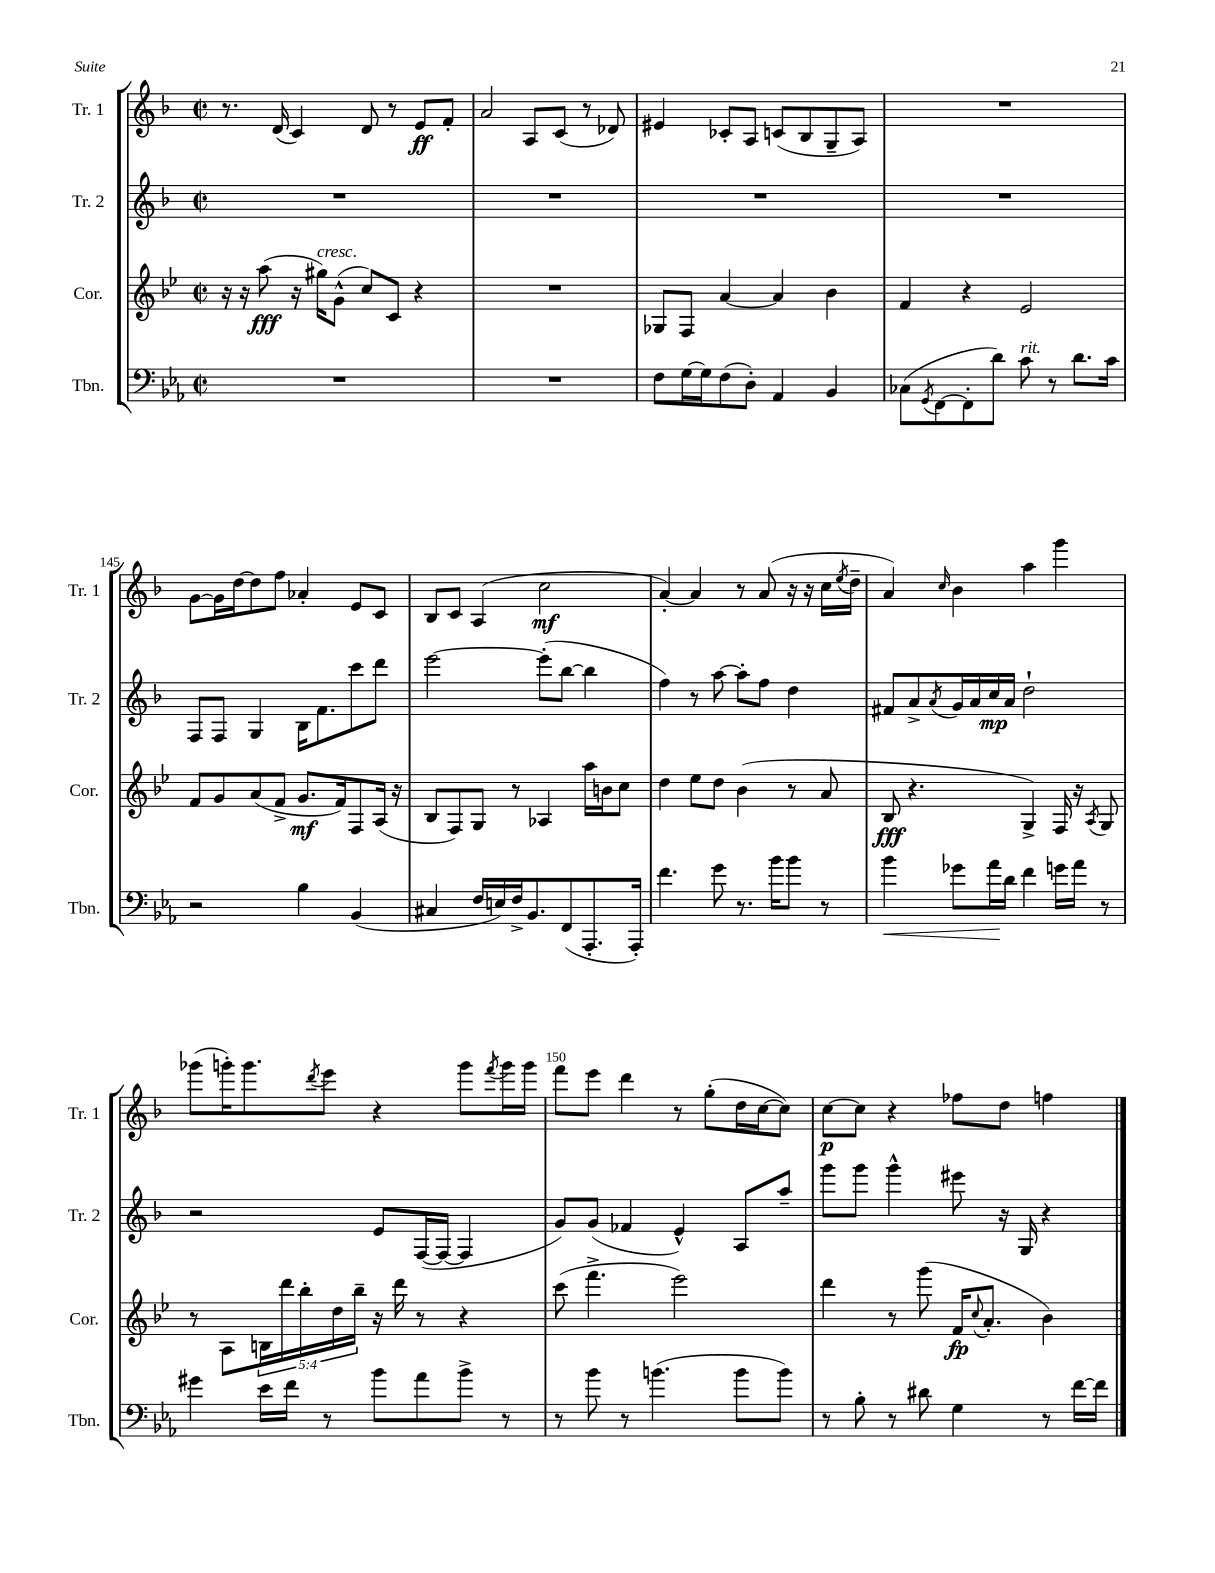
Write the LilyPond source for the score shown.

<<
\new StaffGroup <<
\new Staff = "s0" \with { instrumentName = "Tr. 1" shortInstrumentName = "Tr. 1" } {
    \clef treble \key f \major \defaultTimeSignature \time 2/2
    r8. d'16( c'4) d'8 r8 e'8\ff f'8-. |
    a'2 a8 c'8( r8 des'8) |
    eis'4 ces'8-. a8 c'8( bes8 g8-- a8) |
    R1 |
    g'8~ g'16 d''16~ d''8 f''8 aes'4-. e'8 c'8 |
    bes8 c'8 a4( c''2\mf |
    a'4~-.) a'4 r8 a'8( r16 r16 c''16 \acciaccatura { e''8 } d''16-- |
    a'4) \grace { c''16 } bes'4 a''4 g'''4 |
    ges'''8( g'''16-.) g'''8. \acciaccatura { d'''8 } e'''8 r4 g'''8 \acciaccatura { f'''8 } g'''16 g'''16 |
    f'''8 e'''8 d'''4 r8 g''8-.( d''16 c''16~ c''8) |
    c''8~\p c''8 r4 fes''8 d''8 f''4 \bar "|." |
}
\new Staff = "s1" \with { instrumentName = "Tr. 2" shortInstrumentName = "Tr. 2" } {
    \clef treble \key f \major \defaultTimeSignature \time 2/2
    R1 |
    R1 |
    R1 |
    R1 |
    f8 f8 g4 bes16 f'8. c'''8 d'''8 |
    e'''2~ e'''8-.( bes''8~ bes''4 |
    f''4) r8 a''8~ a''8-. f''8 d''4 |
    fis'8 a'8-> \acciaccatura { a'8 } g'16 a'16 c''16\mp a'16 d''2-! |
    r2 e'8 f16~( f16~ f4 |
    g'8) g'8( fes'4 e'4-^) a8 a''8-- |
    g'''8 g'''8 g'''4-^ eis'''8 r16 g16 r4 \bar "|." |
}
\new Staff = "s2" \with { instrumentName = "Cor." shortInstrumentName = "Cor." } {
    \clef treble \key bes \major \defaultTimeSignature \time 2/2 \override Staff.TupletNumber.text = #tuplet-number::calc-fraction-text
    r16 r16 a''8\fff( r16 gis''16^\markup { \italic "cresc." }) g'8-^( c''8) c'8 r4 |
    R1 |
    ges8 f8 a'4~ a'4 bes'4 |
    f'4 r4 ees'2 |
    f'8 g'8 a'8( f'8-> g'8.\mf f'16) f8 a16( r16 |
    bes8 f8) g8 r8 aes4 a''16 b'16 c''8 |
    d''4 ees''8 d''8 bes'4( r8 a'8 |
    bes8\fff r4. g4->) f16 r16 \acciaccatura { a8 } g8 |
    r8 a8 \tuplet 5/4 { b16 d'''16 bes''16-. d''16 bes''16-- } r16 d'''16 r8 r4 |
    c'''8( f'''4.-> ees'''2) |
    d'''4 r8 g'''8( f'16\fp \appoggiatura { c''8 } a'8.-. bes'4) \bar "|." |
}
\new Staff = "s3" \with { instrumentName = "Tbn." shortInstrumentName = "Tbn." } {
    \clef bass \key ees \major \defaultTimeSignature \time 2/2
    R1 |
    R1 |
    f8 g16~ g16 f8( d8-.) aes,4 bes,4 |
    ces8( \acciaccatura { g,8 } f,8~ f,8-. d'8) c'8^\markup { \italic "rit." } r8 d'8. c'16 |
    r2 bes4 bes,4( |
    cis4 f16 e16) f16-> bes,8. f,8( aes,,8.-. aes,,16-.) |
    f'4. g'8 r8. bes'16 bes'8 r8 |
    bes'4\< ges'8 aes'16\! d'16 f'4 g'16 aes'16 r8 |
    gis'4 ees'16 f'16 r8 bes'8 aes'8 bes'8-> r8 |
    r8 bes'8 r8 b'4.( b'8 b'8) |
    r8 bes8-. r8 dis'8 g4 r8 f'16~ f'16 \bar "|." |
}
>>
>>
\layout { \context { \Score currentBarNumber = #141 \override BarNumber.break-visibility = ##(#f #t #t) barNumberVisibility = #(every-nth-bar-number-visible 5) } }
